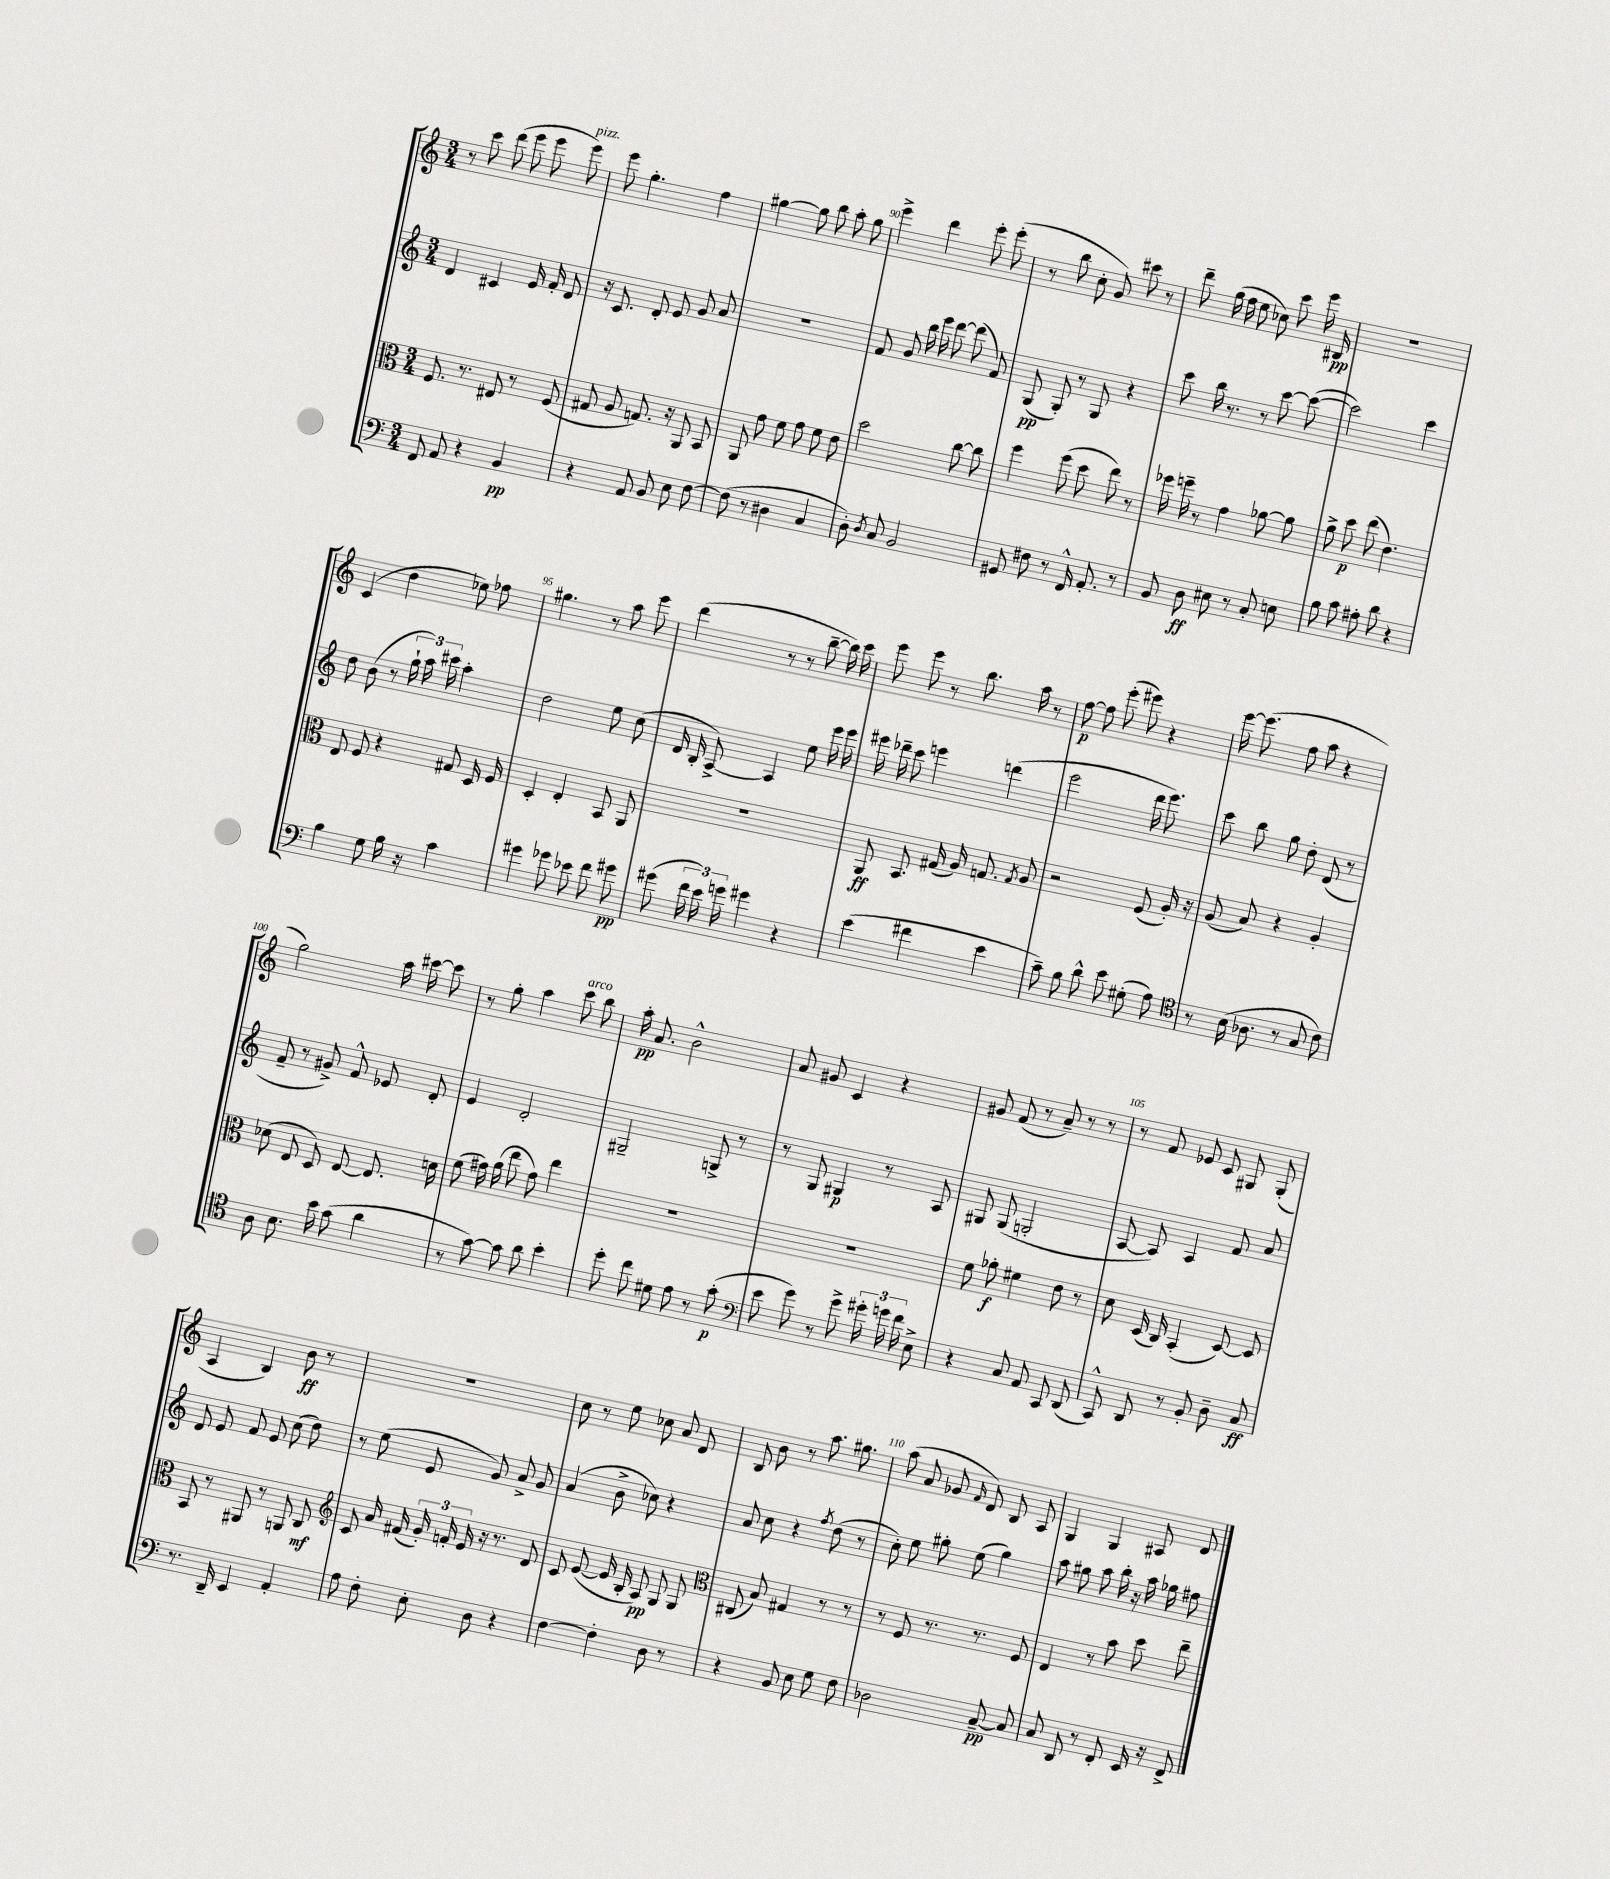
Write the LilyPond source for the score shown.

<<
\new StaffGroup <<
\new Staff = "s0" {
    \clef treble \key c \major \numericTimeSignature \time 3/4
    \autoBeamOff r8 c'''8 d'''8( e'''8 e'''8 e'''8^\markup { \italic "pizz." }) |
    e'''8 g''4.-. f''4 |
    gis''4~ gis''8 b''8 a''8-. gis''8 |
    e'''4-> d'''4 e'''8-. e'''8-.( |
    r8 b''8 c''8-. g'8) cis'''8 r8 |
    d'''8-- g''16( f''16 e''8 ces''8) c'''8 e'''16 bis16\pp |
    R2. |
    c'4( d''4 ees''8) fes''8 |
    gis''4. r8 a''8 e'''8 |
    d'''4( r8 r8 b''8~-- b''16) c'''16 |
    e'''8 e'''8 r8 b''8. a''16 r8 |
    f''8~\p f''8 e'''8-.( eis'''8) r4 |
    e'''16~ e'''8.( f''8 a''8 r4 |
    g''2) a''16 cis'''16~ cis'''8 |
    r8 g''8-. a''4 c'''8^\markup { \italic "arco" } b''8 |
    a''16-.\pp a'8. b'2-^ |
    a'8 gis'8 c'4 r4 |
    gis'8 f'8( r8 a'8--) r8 r8 |
    r8 f'8 ees'8 c'8 gis8 gis8-.( |
    a4 b4) b'8\ff r8 |
    R2. |
    c''8 r8 e''8 ces''8 a'8 d'8 |
    b8 b'8 r8 a''8. gis''8. |
    a''8( a'8 ges'8 \grace { f'16 } d'8) b8 a8 |
    g4 g4 ais8 d'8 \bar "|." |
}
\new Staff = "s1" {
    \clef treble \key c \major \numericTimeSignature \time 3/4
    \autoBeamOff d'4 cis'4 e'16 f'16-. d'8 |
    r16 c'8. d'8-. e'8 g'8 a'8 |
    R2. |
    f'8 g'8 b''16 e'''16 d'''8~ d'''8( f'8) |
    g8\pp( g8-.) r8 g8 r4 |
    c'''8 b''16 r8. r8 c'''8~ c'''8~( |
    c'''2) c'''4 |
    d''8 b'8( r8 \tuplet 3/2 { g''16-! a''16) cis'''16 } a''4-. |
    d''2 e''8 c''8( |
    d'16 b16-. a8~->) a4 e''8 e'''16 e'''16 |
    eis'''16 des'''16-- c'''8 e'''4 d'''4( |
    e'''2 d'''16 e'''8.) |
    c'''8 b''8 g''8 d''8-. d'8( r8 |
    f'8-- r8 gis'8->) f'8-^ ees'8 d'8-. |
    e'4 d'2-. |
    gis2-- g8-> r8 |
    r8 g8 gis4\p r8 a8 |
    gis8 gis8( g2-. |
    a8~ a8) a4 f'8 a'8 |
    d'8 e'8 f'8 e'8 c''8( d''8) |
    r8 e''8( e'8 g'8) a'8-> g'8 |
    a'4( b'8-> ces''8) r4 |
    a'8 c''8 r4 \acciaccatura { f''8 } d''8( r8 |
    c''8-.) e''8 gis''8-. e''8( gis''4) |
    a''8 gis''8 a''8 b''16-. r16 a''16 ges''16 fis''8 \bar "|." |
}
\new Staff = "s2" {
    \clef alto \key c \major \numericTimeSignature \time 3/4
    \autoBeamOff f8. r8. eis8 r8 f8( |
    gis8 a8 g8.) r16 a,8 b,8 |
    a,8 g'8 f'8 g'8 f'8 e'8 |
    d''2 c''8~ c''8 |
    f''4 f''8( d''8 e''8) r8 |
    fes''16 f''16-- r8 g'4 aes'8~ aes'8 |
    a'8-> d''8\p e''8( e'4.) |
    e8 f8 r4 gis8 d16 f16 |
    d4-. e4-. b,8 a,8 |
    R2. |
    a,8\ff b,8. gis16( a16) g8. \acciaccatura { g8 } a8 |
    r2 f8( a16-.) r16 |
    a8( b8) r4 a4-. |
    des'8( e8 d8) e8~ e8. d'16 |
    f'8( gis'16) a'16( e''8 gis'8) e''4 |
    R2. |
    R2. |
    f'8 aes'8-.\f fis'4 e'8 r8 |
    d'8 d16( c16) b,4-.( d8~) d8 |
    b,8 r8 ais,8 r8 a,8 c8\mf |
    \clef treble c'8 a'16 fis'16( \tuplet 3/2 { g'16-.) f'16-. e'16 } r16 r8. d'8 |
    c'8 e'8~( e'16 b16-. a8\pp) g8 g8 |
    \clef alto cis8( b8) gis4 r8 r8 |
    r8 f8 r8. r8. f8 |
    e4 r8 b'8 d''8 e''8-- \bar "|." |
}
\new Staff = "s3" {
    \clef bass \key c \major \numericTimeSignature \time 3/4
    \autoBeamOff f,8 a,8 r4 b,4\pp |
    r4 a,8 b,8 e8 f8~ |
    f8( r8 dis4 c4 |
    d8-.) \acciaccatura { d8 } c8 b,2 |
    gis,8 fis8 r8 f,16-^ a,8.-. r8 |
    b,8 d8\ff eis8 r8 c8-. e8 |
    b8 c'8 ais8-. d'8 r4 |
    b4 g8 b16 r16 c'4 |
    gis'4 ges'8 ees'8 f'8 gis'8\pp |
    gis'8( \tuplet 3/2 { f'16 e'16) g'16 } gis'4 r4 |
    e'4( fis'4 e'4 |
    c'8--) b8 d'8-^ e'8 gis8-.( a8) |
    \clef tenor r8 b16( aes8. r8 g8 c'8) |
    a8 b8. b'16 g'8( a'4 |
    r8 g'8~) g'8 a'8 b'4-. |
    d''8-. c''8 dis'8 e'8 r8 g'8-.\p( |
    \clef bass e'8 g'8) r8 g'8-> \tuplet 3/2 { gis'16-. g'16 f'16 } e8-> |
    r4 c8 a,8 c,8 d,8( |
    c,8-^) d,8 r8 b,8-. d8-- c8\ff |
    r8. d,16-- e,4 a,4-. |
    a8 f8-. e8-. d8 r4 |
    f4~ f4-. d8 r8 |
    r4 b,8 e8 g8 f8 |
    des2 c8~--\pp c8 |
    c8 d,8 r8 f,8-. e,16 r16 f,8-> \bar "|." |
}
>>
>>
\layout { \context { \Score currentBarNumber = #87 \override BarNumber.break-visibility = ##(#f #t #t) barNumberVisibility = #(every-nth-bar-number-visible 5) } }
